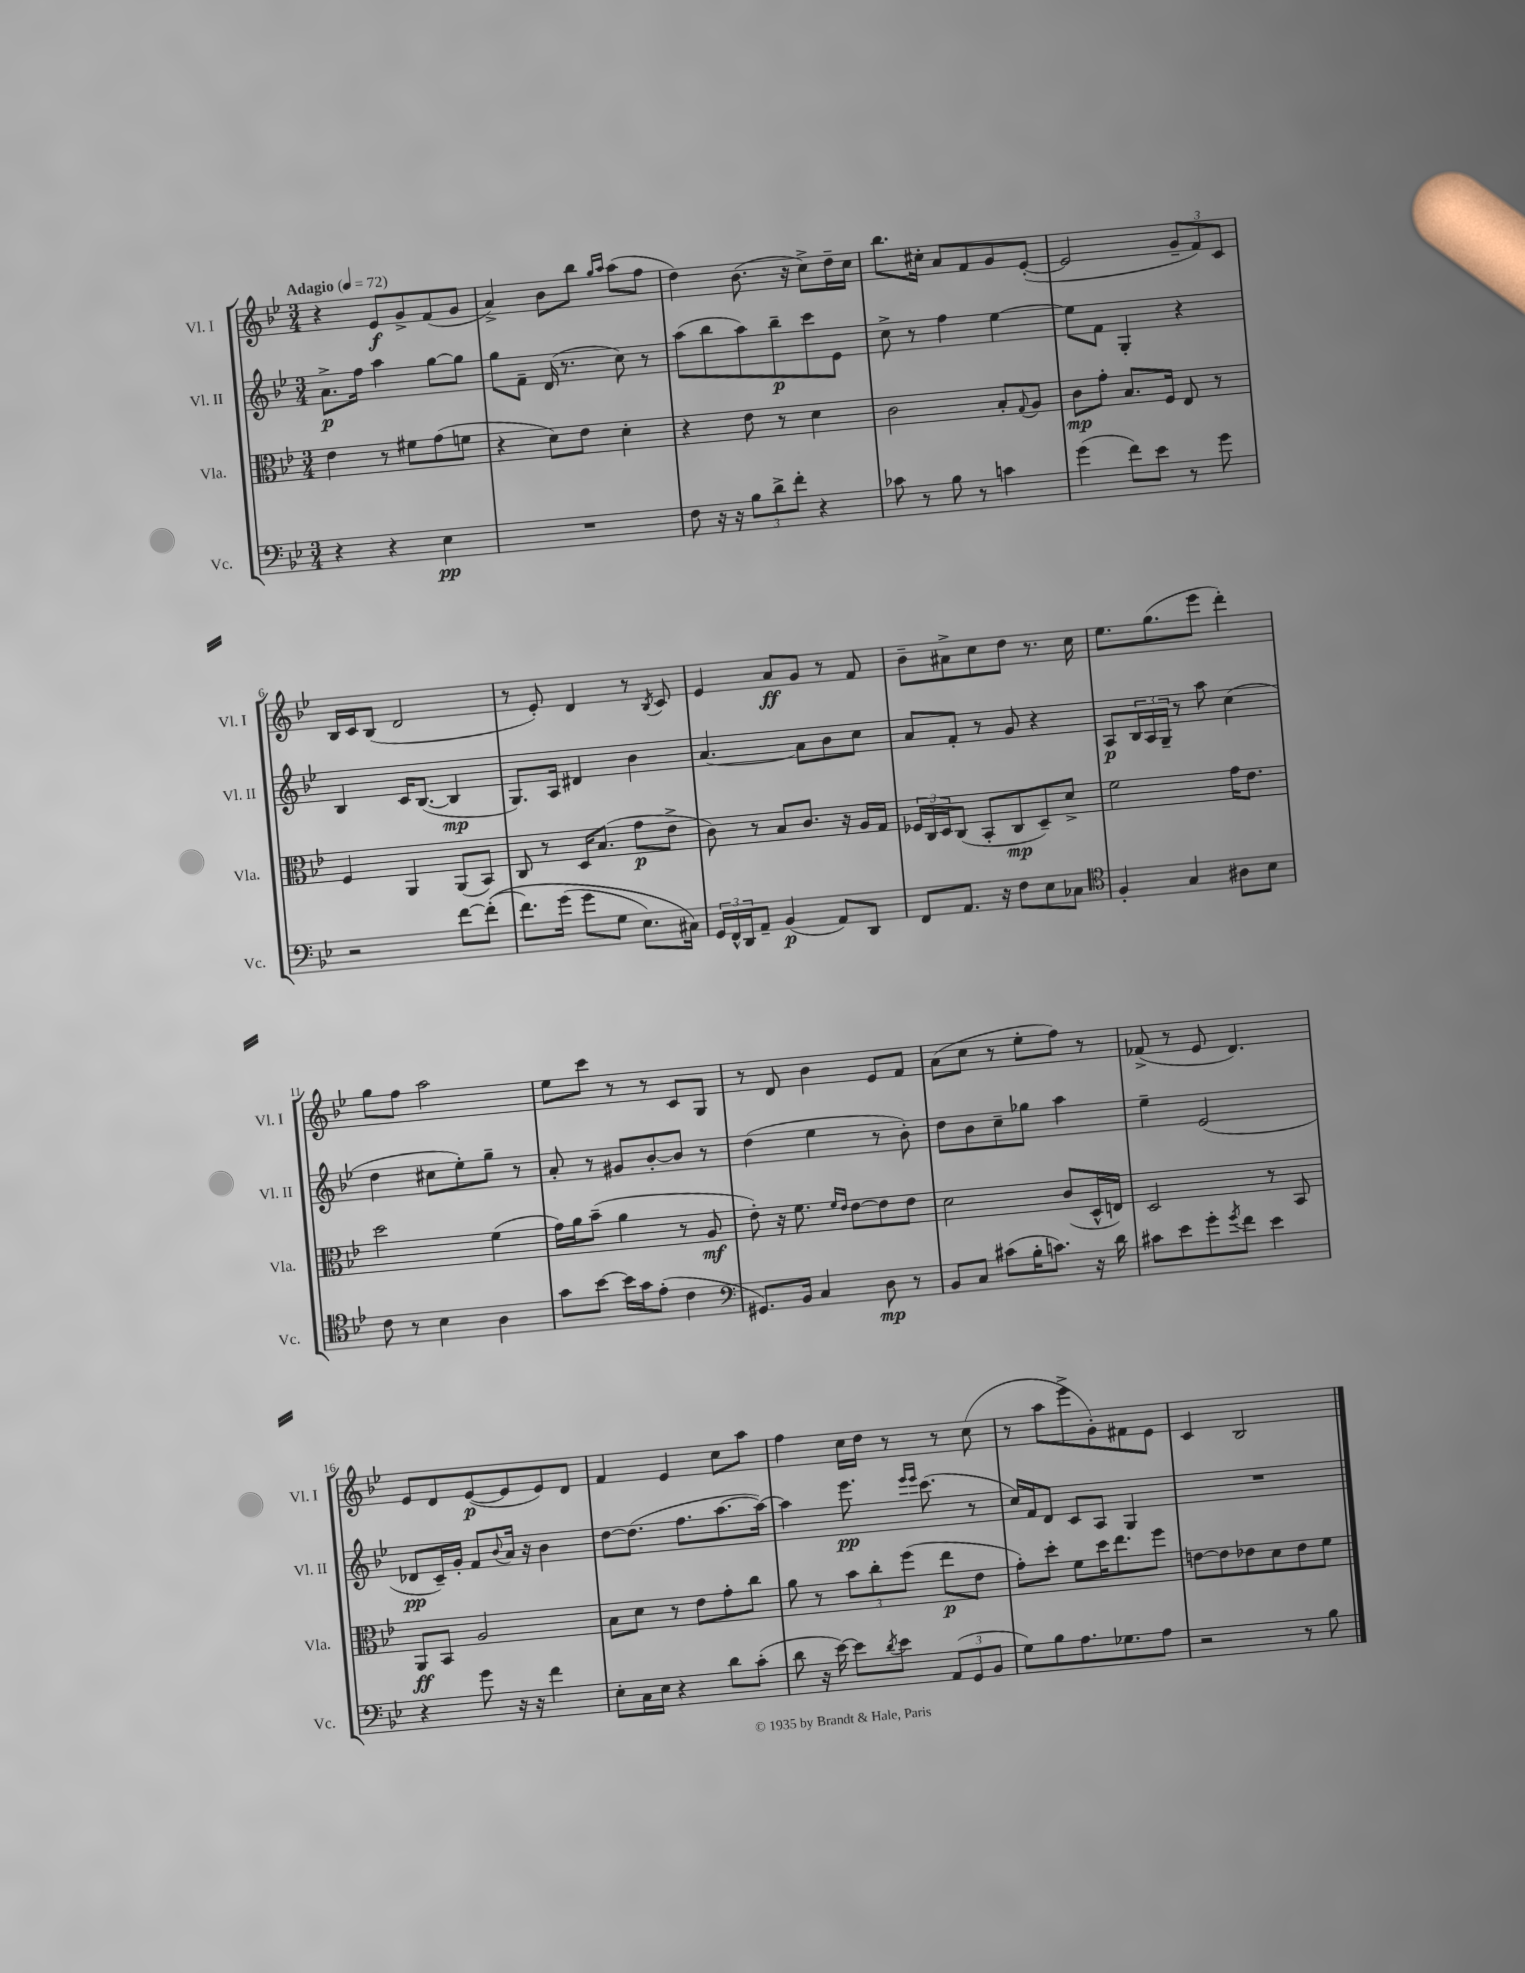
<<
\new StaffGroup <<
\new Staff = "s0" \with { instrumentName = "Vl. I" shortInstrumentName = "Vl. I" } {
    \clef treble \key bes \major \numericTimeSignature \time 3/4 \tempo "Adagio" 4 = 72
    r4 ees'8\f g'8-> f'8( g'8 |
    a'4->) bes'8 bes''8 \grace { g''16 a''16 } a''8( f''8 |
    d''4) bes'8.( r16 c''8->) d''16-- c''16 |
    bes''8. cis''16-. a'8 f'8 g'8 ees'8~-.( |
    ees'2 \tuplet 3/2 { g'8-- f'8) c'8 } |
    bes16 c'16 bes8( d'2 |
    r8 ees'8-.) d'4 r8 \acciaccatura { bes8 } c'8 |
    ees'4 a'8\ff g'8 r8 f'8 |
    bes'8-- ais'8-> c''8 d''8 r8. c''16 |
    ees''8. g''8.( ees'''8 d'''4-.) |
    g''8 f''8 a''2 |
    ees''8 c'''8 r8 r8 c'8 g8 |
    r8 d'8 bes'4 ees'8 f'8 |
    a'8( c''8 r8 ees''8-. f''8) r8 |
    fes'8->( r8 ees'8 d'4.) |
    ees'8 d'8 ees'8~\p( ees'8 ees'8) d'8 |
    f'4 ees'4 c''8 a''8 |
    f''4 c''16 d''16 r8 r8 c''8( |
    r8 a''8 ees'''8-> g'8-.) fis'8 ees'8 |
    c'4 bes2 \bar "|." |
}
\new Staff = "s1" \with { instrumentName = "Vl. II" shortInstrumentName = "Vl. II" } {
    \clef treble \key bes \major \numericTimeSignature \time 3/4
    a'8.->\p f''16 a''4 g''8~ g''8 |
    g''8 f'8-- d'16( r8. c''8) r8 |
    a''8( bes''8 a''8) bes''8--\p c'''8 ees'8 |
    c''8-> r8 f''4 ees''4~ |
    ees''8 f'8 g4-. r4 |
    bes4 c'16 bes8.~( bes4\mp |
    g8.) a16 dis'4 bes'4 |
    a'4.~ a'8 bes'8 c''8 |
    a'8 f'8-. r8 g'8 r4 |
    a8\p \tuplet 3/2 { bes16 a16 g16-- } r8 a''8 c''4( |
    d''4 cis''8 ees''8-.) g''8-- r8 |
    a'8-. r8 gis'8 bes'8~-. bes'8 r8 |
    d''4( ees''4 r8 bes'8-.) |
    d''8 bes'8 c''8-- ges''8 a''4 |
    ees''4-- ees'2( |
    des'8\pp c'16--) g'16-. f'8 \appoggiatura { bes'8 } a'16 r16 bes'4 |
    d''8~ d''8.( f''8. a''8.~ a''16~) |
    a''4 ees'''8.\pp \grace { ees'''16 ees'''16 } c'''8.( r8 |
    c''16) f'16 d'8 c'8 a8 g4 |
    R2. \bar "|." |
}
\new Staff = "s2" \with { instrumentName = "Vla." shortInstrumentName = "Vla." } {
    \clef alto \key bes \major \numericTimeSignature \time 3/4
    ees'4 r8 fis'8 g'8( f'8 |
    r4 d'8) ees'8 d'4-. |
    r4 ees'8 r8 d'4 |
    c'2 bes8-. \appoggiatura { g8 } a8 |
    c'8\mp g'8-. bes8. f16 ees8 r8 |
    f4 a,4 a,8( bes,8) |
    c8 r8 d16 bes8.( g'8\p ees'8-> |
    c'8) r8 bes8 c'8. r16 a16 g16 |
    \tuplet 3/2 { fes16 c16 d16 } c8( bes,8-. c8\mp d8--) d'8-> |
    f'2 g'16 ees'8. |
    d''2 f'4( |
    g'16) a'16 bes'8--( a'4 r8 a8\mf |
    ees'8-.) r16 f'8. \grace { f'16 ees'16 } ees'8~ ees'8 ees'8 |
    d'2 c'8( d16-^ e16) |
    d2 r8 bes,8 |
    a,8\ff bes,8 a2 |
    bes8 d'8 r8 ees'8 g'8-. c''8 |
    a'8 r8 \tuplet 3/2 { bes'8 c''8-. f''8( } ees''8\p ees'8 |
    g'8-.) d''8-. f'8 d''16 ees''8. f''8 |
    e'8~ e'8 ees'8 d'8 ees'8 f'8 \bar "|." |
}
\new Staff = "s3" \with { instrumentName = "Vc." shortInstrumentName = "Vc." } {
    \clef bass \key bes \major \numericTimeSignature \time 3/4
    r4 r4 ees4\pp |
    R2. |
    f8 r16 r16 \tuplet 3/2 { bes8 d'8-> f'8-. } r4 |
    ces'8 r8 bes8 r8 c'4 |
    g'4( f'8) ees'8 r8 g'8 |
    r2 f'8~ f'8-.(\( |
    f'8.) g'16( g'8 g8 ees8.) cis16\) |
    \tuplet 3/2 { g,16 f,16-^ d,16 } a,8-- bes,4\p( a,8) d,8 |
    f,8 a,8. r16 f8 ees8 ces8 |
    \clef tenor f4-. g4 ais8 bes8 |
    c'8 r8 bes4 a4 |
    g'8 bes'8~ bes'16 g'16 ees'8-.( c'4 |
    \clef bass gis,8.) bes,16 c4 d8\mp r8 |
    bes,8 c8 cis'8( bes16-. c'8.) r16 d'16 |
    cis'8 ees'8 g'8-. \acciaccatura { g'8 } f'8 ees'4 |
    r4 g'8 r16 r16 f'4 |
    ees8-. c16 ees16 r4 d'8 c'8-.( |
    d'8 r16 ees'16~) ees'8 \acciaccatura { d'8 } ees'8 \tuplet 3/2 { a,8( g,8 bes,8 } |
    g8) bes8 a8. ges8. a8 |
    r2 r8 bes8 \bar "|." |
}
>>
>>
